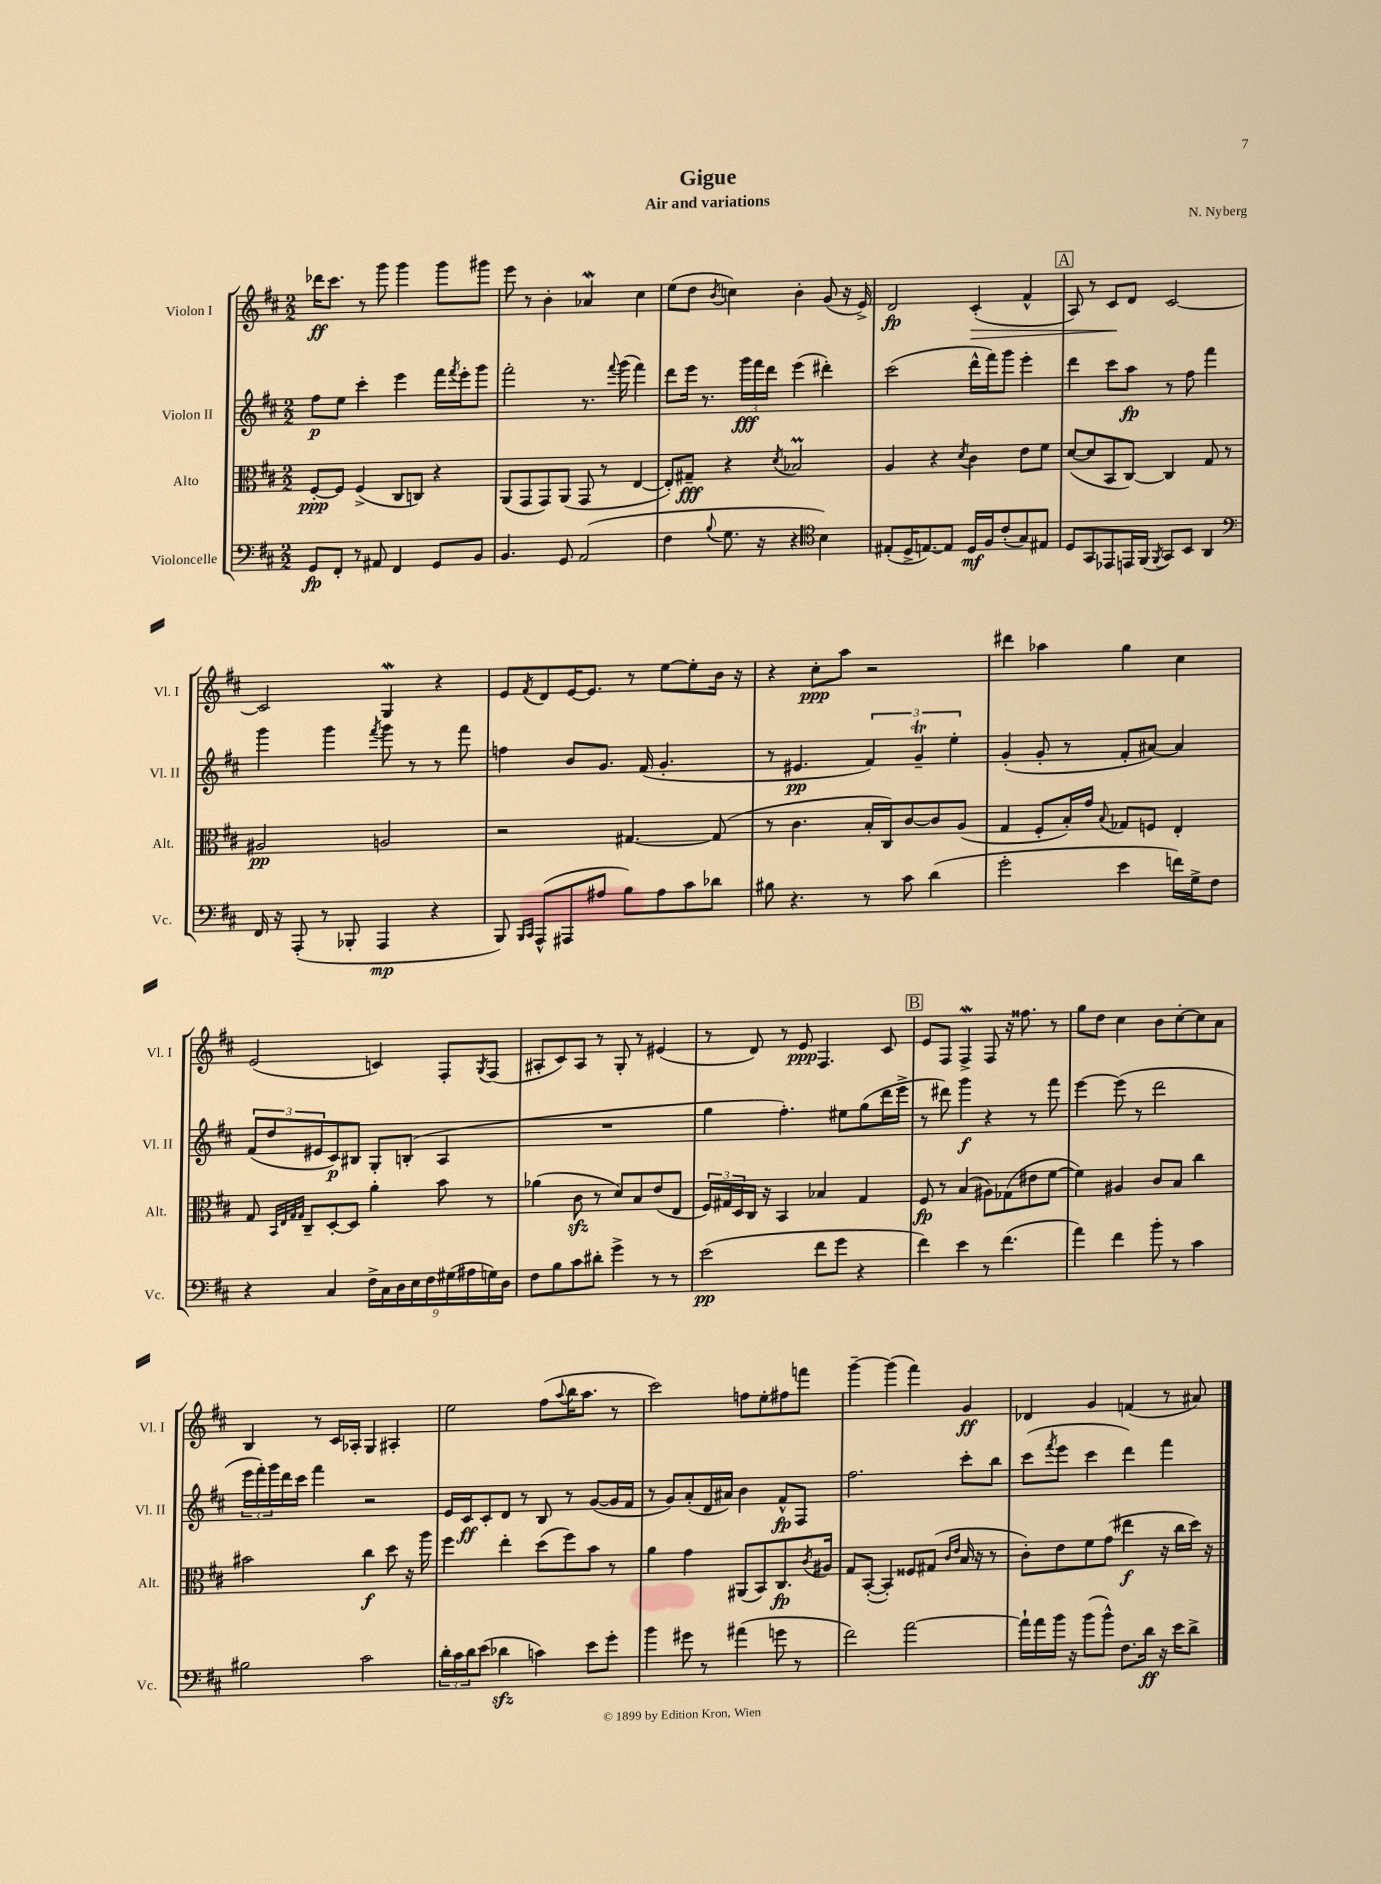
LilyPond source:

\header { title = "Gigue" composer = "N. Nyberg" subtitle = "Air and variations" }
<<
\new StaffGroup <<
\new Staff = "s0" \with { instrumentName = "Violon I" shortInstrumentName = "Vl. I" } {
    \clef treble \key d \major \numericTimeSignature \time 2/2
    des'''16\ff cis'''8. r8 g'''8 g'''4 g'''8 gis'''8 |
    e'''8 r8 b'4-. aes'4\mordent cis''4 |
    e''8( d''8 \acciaccatura { b'8 } c''4) b'4-. g'8( r16 e'16->) |
    d'2\fp cis'4-.\>( fis'4-^ |
    \mark \markup { \box "A" } a8) r8 cis'8\! d'8 cis'2~ |
    cis'2 g4\mordent r4 |
    e'8 \acciaccatura { fis'8 } d'8 e'16~ e'8. r8 e''8~ e''8-. b'16 r16 |
    r4 cis''8-.\ppp a''8 r2 |
    dis'''4 aes''4 g''4 cis''4 |
    e'2( c'4) fis8-. \acciaccatura { g8 } fis8( |
    ais8-. cis'8) ais8 r8 g8-. r8 eis'4( |
    r8 d'8) r8 e'8\ppp fis4. cis'8 |
    \mark \markup { \box "B" } e'8 fis8 fis4->\mordent fis8 r16 fisis''8. r8 |
    g''8 d''8 cis''4 b'8 cis''8~-. cis''8 a'8 |
    b4 r8 cis'16 aes16-. g4 ais4-. |
    e''2 fis''8( \appoggiatura { a''8 } b''16 a''8. r8 |
    cis'''2) f''8 e''8-. fis''8 f'''8 |
    g'''4~-- g'''4( fis'''4) g'4\ff |
    des'4 g'4 f'4( r8 ais'8) \bar "|." |
}
\new Staff = "s1" \with { instrumentName = "Violon II" shortInstrumentName = "Vl. II" } {
    \clef treble \key d \major \numericTimeSignature \time 2/2
    fis''8\p e''8 cis'''4-. e'''4 fis'''16 \acciaccatura { fis'''8 } e'''16-. g'''8 |
    fis'''2-. r8. \appoggiatura { fis'''8 } g'''16( fis'''4) |
    d'''8 e'''16 r8. \tuplet 3/2 { g'''16\fff fis'''16 d'''16 } e'''4( dis'''4-.) |
    cis'''2( d'''16-^ fis'''16) g'''8 e'''4-. |
    \mark \markup { \box "A" } d'''4 cis'''8 a''8\fp r8 fis''8 fis'''4 |
    g'''4 g'''4 \acciaccatura { fis'''8 } g'''8 r8 r8 fis'''8 |
    f''4 b'8 g'8. fis'16( g'4.-. |
    r8 eis'4.\pp \tuplet 3/2 { fis'4) g'4--\trill e''4-. } |
    g'4-.( g'8-. r8 fis'8-. ais'8~) ais'4 |
    \tuplet 3/2 { fis'8( d''8 eis'8 } cis'8\p) bis8 g8-. b8-.( a4 |
    R1 |
    g''4 fis''4.-.) eis''8 g''8( d'''16 e'''16-> |
    \mark \markup { \box "B" } r8 dis'''8) g'''4\f r4 r8 fis'''8 |
    e'''4~ e'''8( r8 d'''2 |
    \tuplet 3/2 { e'''16 fis'''16-.) g'''16 } d'''16 cis'''16 fis'''4 r2 |
    e'16 cis'16\ff cis'8-. d'8 r8 b8 r8 g'8~( g'16 fis'16 |
    r8 g'8) a'8-.( d'16 ais'16) b'4 fis'8-^\fp fis8 |
    fis''2. cis'''8-. b''8 |
    cis'''8( \acciaccatura { fis'''8 } e'''8 cis'''4 d'''4) fis'''4 \bar "|." |
}
\new Staff = "s2" \with { instrumentName = "Alto" shortInstrumentName = "Alt." } {
    \clef alto \key d \major \numericTimeSignature \time 2/2
    fis8~-.\ppp fis8 fis4->( cis8 c8) r4 |
    a,8( g,8 g,8) a,8( g,8 r8 e4~ |
    e8-.) gis8--\fff r4 \acciaccatura { d'8 } bes2\prall |
    a4 r4 \acciaccatura { d'8 } cis'4 e'8 fis'8 |
    \mark \markup { \box "A" } d'8~( d'8 b,8 cis8~) cis4 g8 r8 |
    ais2\pp a2 |
    r2 gis4.~ gis8( |
    r8 cis'4. b16-. cis16) cis'8~ cis'8 a8( |
    g4 fis8-. b16-.) g'16 \appoggiatura { b8 } ges8 f8 e4-. |
    g8 \grace { b,32 e32 g32 g32 } cis8-- d8~-. d8 a'4-. b'8 r8 |
    aes'4( cis'8\sfz r8 d'8) b8 e'8( e8 |
    \tuplet 3/2 { fis16) gis16 d16 } cis16 r16 b,4 bes4 gis4 |
    \mark \markup { \box "B" } fis8\fp r8 b4( ais8) ges8( eis'8 fis'8~ |
    fis'4) ais4 cis'8 b8 cis''4 |
    bis'2 cis''4\f d''8 r16 a''16 |
    fis''4 e''4-. d''8( fis''8) b'8 r8 |
    a'4 g'4 ais,8( b,8) cis8.\fp \acciaccatura { cis'8 } ais16 |
    g8 b,8~-.( b,4-.) fisis8 gis8( \grace { cis'16 e'16 } b16 r16 r8 |
    cis'8-.) e'8 fis'8 g'8( eis''4\f r16 cis''16 d''16) r16 \bar "|." |
}
\new Staff = "s3" \with { instrumentName = "Violoncelle" shortInstrumentName = "Vc." } {
    \clef bass \key d \major \numericTimeSignature \time 2/2
    g,8\fp fis,8-. r8 ais,8 fis,4 g,8 b,8 |
    b,4. g,8 a,2( |
    fis4 \appoggiatura { b8 } g8. r16 r4 \clef tenor b4) |
    eis8-.( d16-> e8.~) e8 d16\mf fis16 cis'8-.( g8) eis8 |
    \mark \markup { \box "A" } d8 g,8 ees,8 e,16 fis,16( \acciaccatura { fis,8 } g,8) b,8 a,4 |
    \clef bass fis,16 r16 a,,8-.( r8 bes,,8-. a,,4\mp r4 |
    b,,8) \grace { b,,16 cis,16 } a,,8-^( ais,,8 ais8 b8) ais8 cis'8 des'8 |
    bis8 r4. r8 cis'8 d'4( |
    g'2-. e'4 f'16) g16-> fis8 |
    r4 cis4 \tuplet 9/8 { fis16-> cis16 d16 e16 fis16 gis16( ais16 g16) d16 } |
    fis8 b8 cis'8 dis'8-. g'4-> r8 r8 |
    e'2\pp( fis'8 g'8 r4 |
    \mark \markup { \box "B" } fis'4) e'4 r8 fis'4.( |
    a'4) fis'4 b'8-. r8 cis'4 |
    bis2 cis'2 |
    \tuplet 3/2 { d'16-. cis'16 d'16 } e'8( des'4\sfz c'4) e'8 g'8-. |
    b'4 gis'8 r8 ais'4( g'8 r8 |
    fis'2) a'2~ |
    a'16-! a'16 b'16 r16 b'8( b'8-^) fis8. d'16\ff r16 e'16 d'8-> \bar "|." |
}
>>
>>
\layout { \context { \Score \remove "Bar_number_engraver" } }
